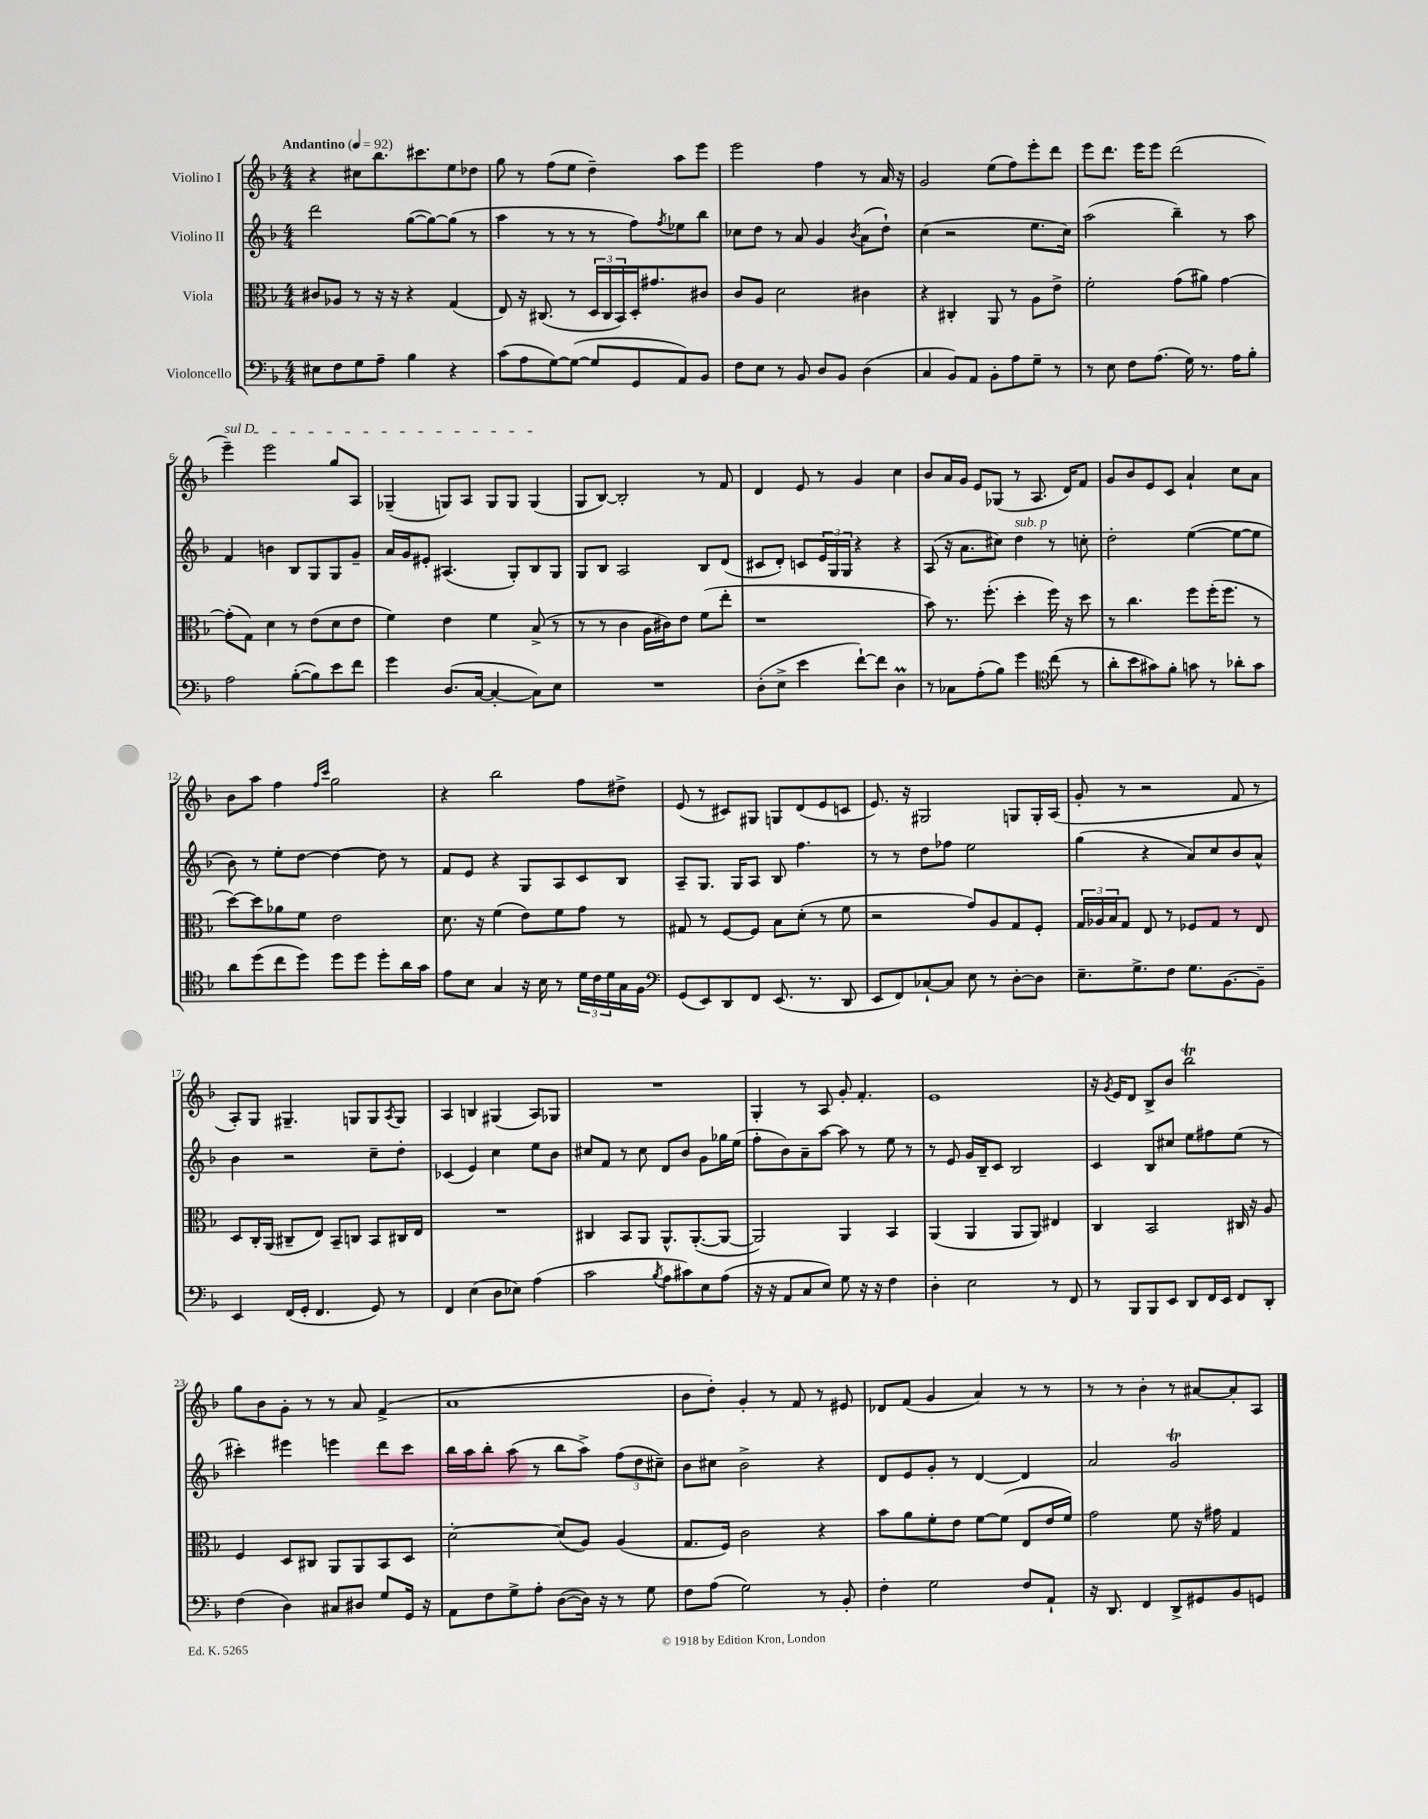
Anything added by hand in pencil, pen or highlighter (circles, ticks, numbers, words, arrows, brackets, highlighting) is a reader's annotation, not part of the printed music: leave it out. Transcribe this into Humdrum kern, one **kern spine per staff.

**kern	**kern	**kern	**kern
*staff4	*staff3	*staff2	*staff1
*clefF4	*clefC3	*clefG2	*clefG2
*k[b-]	*k[b-]	*k[b-]	*k[b-]
*M4/4	*M4/4	*M4/4	*M4/4
*MM92	*MM92	*MM92	*MM92
8E#	8c#	2ddd	4r
8F	8A-	.	.
8G	8r	.	8cc#
8A~	16r	.	8.bb-
.	16r	.	.
4B-	4r	([8gg	.
.	.	.	8.ccc#
.	.	8gg_)	.
4r	(4G	(8gg]	8ee
.	.	8r	8dd-
=	=	=	=
(8c	8E)	4aa	8gg
8A	16r	.	8r
.	(8.C#	.	.
[8G)	.	8r	(8ff
(8G_	8r	8r	8ee
8G]	24D	8r	4dd~)
.	24C#	.	.
.	24BB-)	.	.
8GG	16D'	8ff)	.
.	8.g#	.	.
.	.	8qff	.
8AA)	.	8ee-	8aa
8BB-	8c#	8bb-	8eee
=	=	=	=
8F	8c	8cc-	2eee
8E	8A	8dd	.
8r	2d	8r	.
8BB-	.	8a	.
8D	.	4g	4ff
8BB-	.	.	.
.	.	8qb-	.
(4D	4c#	(8a	8r
.	.	8dd`)	16a
.	.	.	16r
=	=	=	=
4C	4r	(4cc	2g
8BB-)	4C#'	2r	.
8AA	.	.	.
8BB-'	8AA	.	(8ee
8A	8r	.	8ff)
8G~	8A	8.ee	8eee'
8r	8e^	.	8ddd
.	.	16cc)	.
=	=	=	=
8r	2f'	(2aa	8eee
8E	.	.	8.ddd
8F	.	.	.
.	.	.	16eee
(8.A	.	.	8eee
.	(8g	4bb-~)	(2ddd
16G)	.	.	.
8.r	8a#)	.	.
.	[4g	8r	.
16A	.	.	.
8B-'	.	8aa	.
=	=	=	=
2A	(8g']	4f	4eee~)
.	8G)	.	.
.	4d	4b	2eee
([8B-'	8r	8B-	.
8B-])	(8e	8G	.
8e	8d	8G	8gg
8f	8e	8g~	8A
=	=	=	=
4g	4f)	16a	(4G-~
.	.	16g	.
.	.	8e#'	.
(8.D	4e	(4.A#	8G)
.	.	.	8A
[16C	.	.	.
4C'_	4f	.	8G
.	.	8G')	8G
8C])	(8B-^	8B-	(4G
8E	8r	8G	.
=	=	=	=
1r	8r	8G	8G
.	8r	8B-	[8B-)
.	4c	2A	2B-']
.	16A	.	.
.	16c#)	.	.
.	8e	.	.
.	(8f	8B-	8r
.	8ee'	(8d	8f
=	=	=	=
(8D'	1r	8c#	4d
8E^	.	8d')	.
4e	.	8c	8e
.	.	24e	8r
.	.	24G	.
.	.	24G	.
[8f`)	.	4r	4g
8f]	.	.	.
4D	.	4r	4cc
=	=	=	=
8r	8b-)	(8A	8b-
8C-	8.r	16r	16a
.	.	8.a	16g
(8A'	.	.	8e
.	(8.ff'	.	.
8B-)	.	8cc#)	(8G-
4g	4dd'	4dd	8r
.	.	.	8.A
*clefC4	*	*	*
(8cc	16ff)	8r	.
.	16r	.	16d)
8r	8dd	8cc'	8f
=	=	=	=
8a'	8r	2dd'	8g
8b-	4.cc	.	8b-
8g#)	.	.	8e
8f'	.	.	8c
8g	8ff	([4ee	4a`
8r	(16ff'	.	.
.	8.ff	.	.
8a-'	.	8ee_	8cc
8g	8r	8ee]	8a
=	=	=	=
8a	[8dd)	8b-)	8b-
(8dd	8dd]	8r	8aa
8cc	8a-	8ee'	4ff
8dd)	8f	[8dd	.
.	.	.	16qqff
.	.	.	16qqccc
8dd	2e	4dd_	2gg
8dd	.	.	.
8dd'	.	8dd]	.
16a	.	8r	.
16g	.	.	.
=	=	=	=
8e	8.d	8f	4r
8B-	.	8e	.
.	16r	.	.
4G	(4f	4r	2bb-
16r	8e)	8G	.
16B-	.	.	.
8r	8f	8A	.
24d	8g	8c	8ff
24c	.	.	.
24d	.	.	.
16G	8r	8B-	8dd#^
16F	.	.	.
=	=	=	=
*clefF4	*	*	*
(8GG	8G#	8A~	(8e
8EE)	8r	8.G	8r
8DD	[8F	.	8c#)
.	.	16G	.
8FF	8F]	8A	8G#
(8.EE	8B-	8B-	8G
.	(8d'	4.ff	(8d
8.r	.	.	.
.	8r	.	8e
8DD	8f	.	8c
=	=	=	=
8EE	2r	8r	8.e)
8FF)	.	8r	.
.	.	.	16r
[8C-`	.	8dd	2G#
8C-]	.	8ff-	.
8E	8g)	2ee	.
8r	8A	.	.
[8D'	8G	.	8G
8D]	8F'	.	16G'
.	.	.	(16A
=	=	=	=
8.E~	24G	(4gg	8g'
.	24A-	.	.
.	24B-	.	.
.	8G	.	8r
8.G^	.	.	.
.	8E	4r	2r
8F	8r	.	.
8.G	8F-	8a)	.
.	8G	8cc	.
[8.BB-	.	.	.
.	8r	8b-	8f
8BB-~]	8E	8a^^	8r
=	=	=	=
4EE	8D	4b-	8A')
.	16C'	.	8G
.	(16AA	.	.
(16FF	8C#~	2r	4.G#~
16GG'	.	.	.
4.FF	8E)	.	.
.	8BB-~	.	.
.	8C	.	8G
8GG)	8BB-	8cc~	8G
.	.	.	8qA
8r	16C#	8dd'	8G
.	16E	.	.
=	=	=	=
4FF	1r	(4c-	4A
(4E	.	4e)	4B
8D	.	4cc	(4G#
8E-)	.	.	.
(4A	.	8ee	8A)
.	.	8b-	8G-
=	=	=	=
2c	4C#	8cc#	1r
.	.	8f	.
.	8BB-	8r	.
.	8AA	8cc#	.
8qB-	.	.	.
8A	8.AA^^	8d	.
8c#)	.	8b-	.
.	([8.AA'	.	.
8E	.	8g	.
(8A	8AA_	16gg-	.
.	.	(16ee	.
=	=	=	=
16r	2AA])	8ff'	4G'
16r	.	.	.
8AA	.	8b-)	.
8C	.	8a~	8r
8E)	.	[8aa	8A
8G	4AA	8aa]	8g'
16r	.	8r	4.f'
16r	.	.	.
4F	4BB-	8ee	.
.	.	8r	.
=	=	=	=
4D'	(4AA	8r	1e
.	.	8e	.
2E	4AA	16g	.
.	.	16B-~	.
.	.	8c	.
.	8AA	2B-	.
.	8AA)	.	.
8r	4E#	.	.
8FF	.	.	.
=	=	=	=
8r	4C	4c	16r
.	.	.	8qg
.	.	.	16e
8BBB-	.	.	8d
8BBB-	2BB-	8B-	8B-^
8EE	.	8cc#	8b-
8DD	.	8ee	2bb-
16FF	.	8ff#	.
16EE	.	.	.
8FF	16C#	(8ee	.
.	16r	.	.
8DD'	8A	8r	.
=	=	=	=
(4F	4F	4ccc#')	8gg
.	.	.	8b-
4D)	8D	4eee#	8g'
.	8C#	.	8r
8C#	8AA	4eee	8r
8D#	8AA	.	8a
8G	8BB-	8ddd	(4f^
16GG	8D	8ccc#	.
16r	.	.	.
=	=	=	=
8AA	[2d'	16bb-	1a
.	.	16aa	.
8F	.	8bb-'	.
8G^	.	(8aa	.
8A'	.	8r	.
([8D	(8d]	8bb-	.
16D])	8A)	8aa^)	.
16r	.	.	.
8r	(4A	(12ff	.
.	.	12dd	.
8G	.	.	.
.	.	12cc#~)	.
=	=	=	=
8F	8.G	8b-	8b-
(8A	.	8cc#	8dd')
.	16F)	.	.
2G)	2c	2b-^	4g'
.	.	.	8r
.	.	.	8f
8r	4r	4r	8r
8BB-'	.	.	8e#
=	=	=	=
4F'	8b-	8d	8d-
.	8a	8e	(8f
2G	8f'	8g'	4g
.	8e	8r	.
.	[8f	[4d	4a)
.	(8f]	.	.
8F	8E	4d]	8r
8AA`	16e	.	8r
.	16f)	.	.
=	=	=	=
16r	2g	2a	8r
8.DD	.	.	.
.	.	.	8r
4FF	.	.	4b-'
8DD^	8f	2g	8r
8GG#	16r	.	[8a#
.	16g#	.	.
8BB-	4G	.	8a#']
8GG	.	.	8A
==	==	==	==
*-	*-	*-	*-
